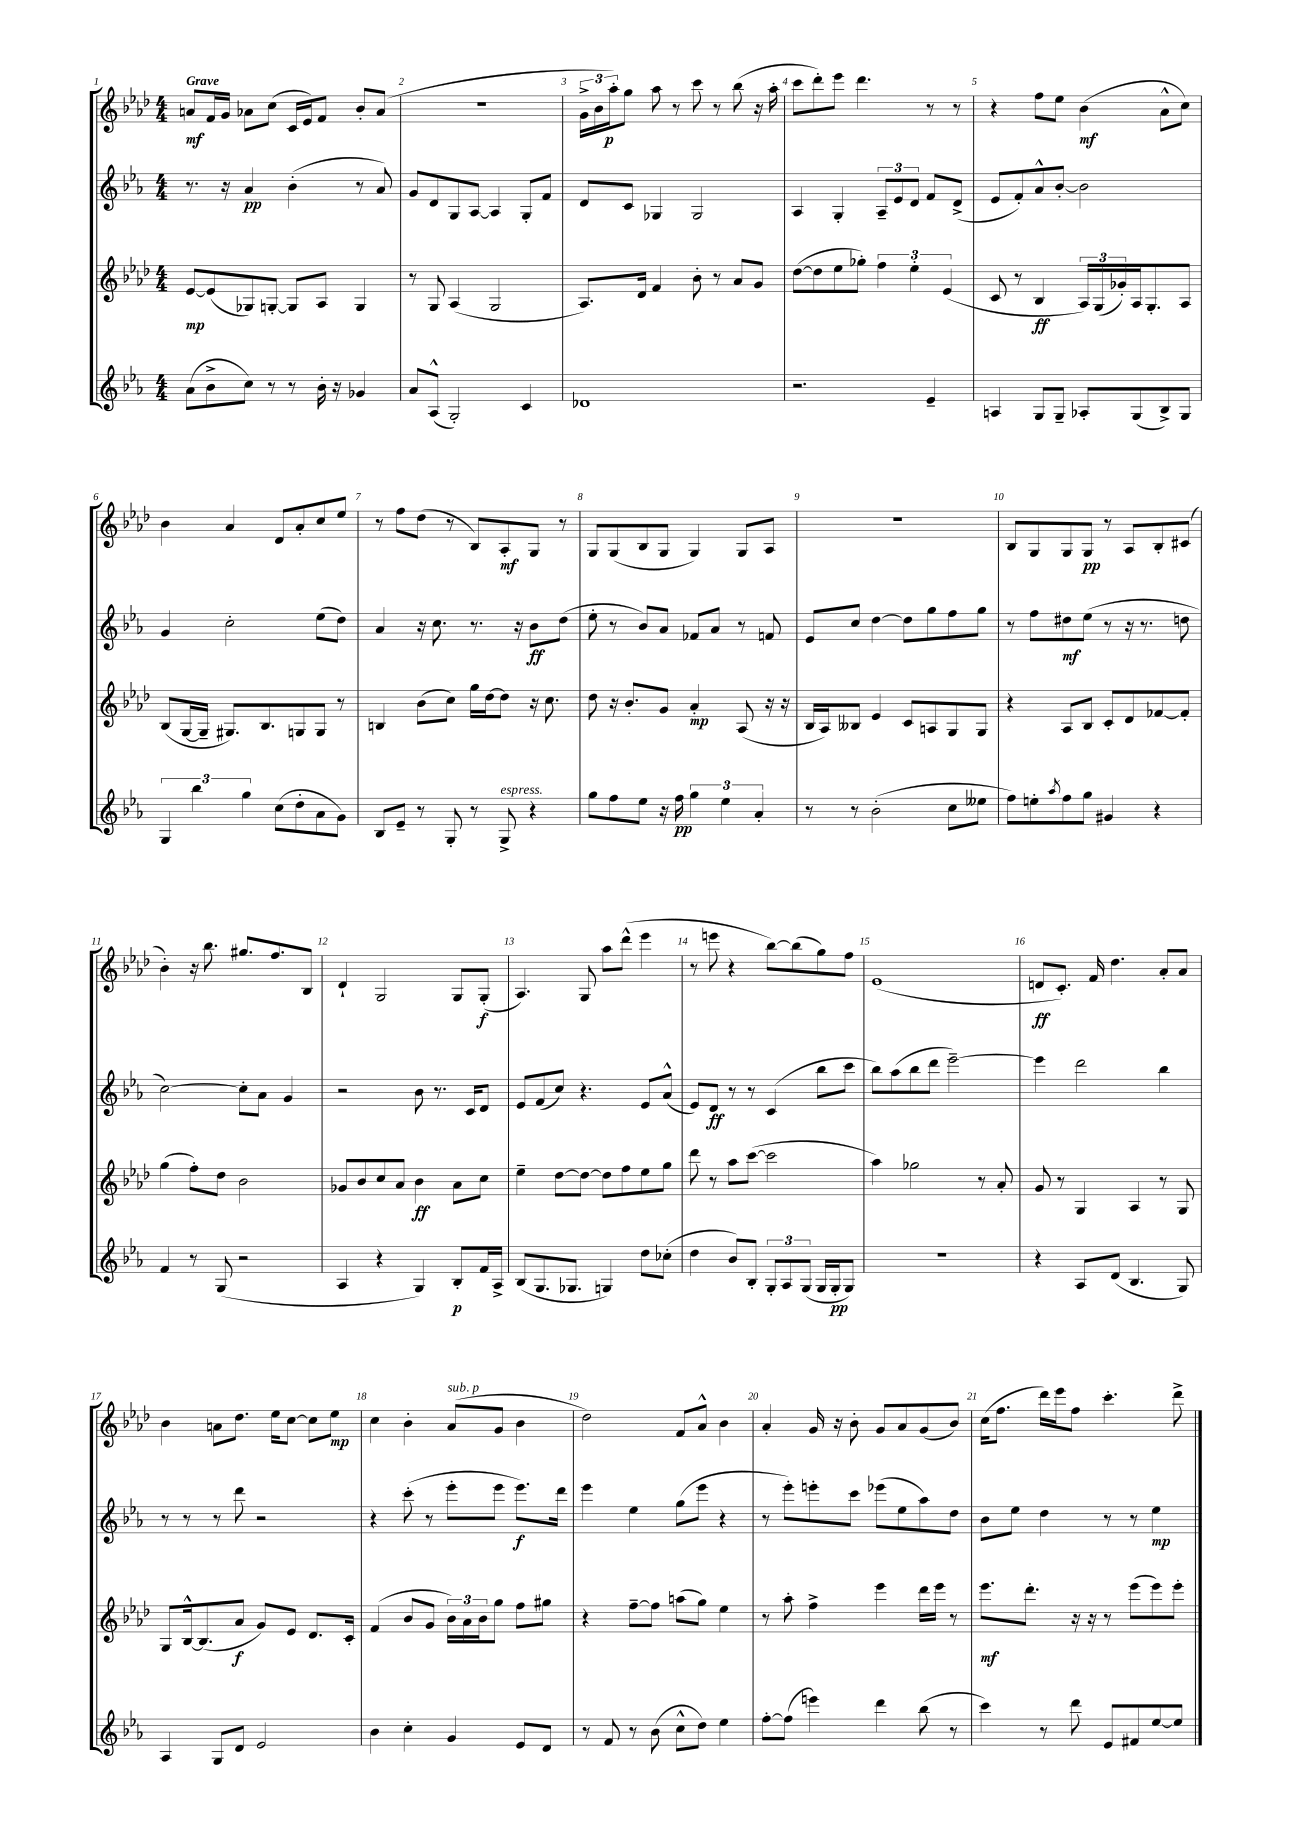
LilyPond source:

<<
\new StaffGroup <<
\new Staff = "s0" {
    \clef treble \key aes \major \numericTimeSignature \time 4/4 \tempo "Grave"
    a'8\mf f'16 g'16 aes'8 c''8( c'16 ees'16) f'8 bes'8-. aes'8( |
    R1 |
    \tuplet 3/2 { g'16-> bes'16 aes''16-.\p) } g''8 aes''8 r8 c'''8 r8 bes''8( r16 aes''16-. |
    c'''8 des'''8-.) ees'''8 des'''4. r8 r8 |
    r4 f''8 ees''8 bes'4\mf( aes'8-^ c''8) |
    bes'4 aes'4 des'8 aes'8-. c''8 ees''8 |
    r8 f''8 des''8( r8 bes8) aes8-.\mf g8 r8 |
    g8 g8( bes8 g8 g4) g8 aes8 |
    r1 |
    bes8 g8 g8 g8\pp r8 aes8 bes8-. cis'8( |
    bes'4-.) r16 bes''8. gis''8. f''8. bes8 |
    des'4-! g2 g8 g8-.\f( |
    aes4.) g8 aes''8 des'''8-^( ees'''4 |
    r8 e'''8 r4 bes''8~) bes''8( g''8) f''8 |
    ees'1( |
    d'8\ff c'8.-.) f'16 des''4. aes'8-. aes'8 |
    bes'4 a'8 des''8. ees''16 c''8~ c''8 ees''8\mp |
    c''4 bes'4-. aes'8^\markup { \italic "sub. p" }( g'8 bes'4 |
    des''2) f'8 aes'8-^ bes'4 |
    aes'4-. g'16 r16 bes'8-. g'8 aes'8 g'8( bes'8) |
    c''16( f''8. des'''16) ees'''16 f''8 c'''4.-. des'''8-> \bar "|." |
}
\new Staff = "s1" {
    \clef treble \key ees \major \numericTimeSignature \time 4/4
    r8. r16 aes'4\pp bes'4-.( r8 aes'8) |
    g'8 d'8 g8 aes8~ aes4 g8-. f'8 |
    d'8 c'8 ges4 ges2 |
    aes4 g4-. \tuplet 3/2 { aes8-- ees'8 d'8 } f'8 d'8->( |
    ees'8 f'8-.) aes'8-^ bes'8~-. bes'2 |
    g'4 c''2-. ees''8( d''8) |
    aes'4 r16 c''8. r8. r16 bes'8\ff d''8( |
    ees''8-. r8 bes'8) aes'8 fes'8 aes'8 r8 f'8 |
    ees'8 c''8 d''4~ d''8 g''8 f''8 g''8 |
    r8 f''8 dis''8\mf ees''8( r8 r16 r8. d''8 |
    c''2~) c''8-. aes'8 g'4 |
    r2 bes'8 r8. c'16 d'8 |
    ees'8 f'8( c''8) r4. ees'8 aes'8-^( |
    ees'8) d'8\ff r8 r8 c'4( bes''8 c'''8 |
    bes''8) aes''8( bes''8 d'''8 ees'''2~--) |
    ees'''4 d'''2 bes''4 |
    r8 r8 r8 d'''8 r2 |
    r4 c'''8-.( r8 ees'''8-. ees'''8 ees'''8.\f) d'''16 |
    ees'''4 ees''4 g''8( ees'''8 r4 |
    r8 ees'''8-.) e'''8-. c'''8 ees'''8( ees''8 aes''8) d''8 |
    bes'8 ees''8 d''4 r8 r8 ees''4\mp \bar "|." |
}
\new Staff = "s2" {
    \clef treble \key aes \major \numericTimeSignature \time 4/4
    ees'8~\mp ees'8( ges8) g8~-. g8 aes8 g4 |
    r8 g8 aes4( g2 |
    aes8.) des'16 f'4 bes'8-. r8 aes'8 g'8 |
    des''8~( des''8 ees''8 ges''8-.) \tuplet 3/2 { f''4 ees''4-. ees'4( } |
    c'8 r8 bes4\ff \tuplet 3/2 { aes16) g16( ges'16-.) } aes16 g8.-. aes8 |
    bes8( g16~ g16-- gis8.) bes8. g8 g8 r8 |
    b4 bes'8( c''8) g''16 des''16~ des''8 r16 c''8. |
    des''8 r16 bes'8.-. g'8 aes'4-.\mp aes8( r16 r16 |
    bes16 aes16) beses8 ees'4 c'8 a8 g8 g8 |
    r4 aes8 bes8 c'8-. des'8 fes'8~ fes'8-. |
    g''4( f''8-.) des''8 bes'2 |
    ges'8 bes'8 c''8 aes'8 bes'4\ff aes'8 c''8 |
    ees''4-- des''8~ des''8~ des''8 f''8 ees''8 g''8 |
    des'''8 r8 aes''8 c'''8~( c'''2 |
    aes''4) ges''2 r8 aes'8-. |
    g'8 r8 g4 aes4 r8 g8 |
    g8 bes16~-^ bes8.( aes'8\f g'8) ees'8 des'8. c'16-. |
    f'4( bes'8 g'8 \tuplet 3/2 { bes'16) aes'16 bes'16 } g''8 f''8 gis''8 |
    r4 f''8~-- f''8 a''8( g''8) ees''4 |
    r8 aes''8-. f''4-> ees'''4 des'''16 ees'''16 r8 |
    ees'''8.\mf des'''8.-. r16 r16 r8 ees'''8( ees'''8) ees'''8-. \bar "|." |
}
\new Staff = "s3" {
    \clef treble \key ees \major \numericTimeSignature \time 4/4
    aes'8( bes'8-> c''8) r8 r8 bes'16-. r16 ges'4 |
    aes'8 aes8-^( g2-.) c'4 |
    des'1 |
    r2. ees'4-- |
    a4 g8 g8-- aes8-. g8( bes8->) g8 |
    \tuplet 3/2 { g4 bes''4 g''4 } c''8( d''8-. aes'8 g'8) |
    bes8 ees'8-- r8 g8-. r8 g8->^\markup { \italic "espress." } r4 |
    g''8 f''8 ees''8 r16 f''16\pp \tuplet 3/2 { g''4 ees''4 aes'4-. } |
    r8 r8 bes'2-.( c''8 eeses''8 |
    f''8) e''8-. \acciaccatura { aes''8 } f''8 g''8 gis'4 r4 |
    f'4 r8 g8( r2 |
    aes4 r4 g4) bes8-.\p f'16 aes16-> |
    bes8( g8. ges8. g4) d''8 ces''8-.( |
    d''4 bes'8) bes8-. \tuplet 3/2 { g8-. aes8 g8( } g16 g16-.\pp g8) |
    R1 |
    r4 aes8 d'8( bes4. g8) |
    aes4 g8 d'8 ees'2 |
    bes'4 c''4-. g'4 ees'8 d'8 |
    r8 f'8 r8 bes'8( c''8-^ d''8) ees''4 |
    f''8~-. f''8( e'''4) d'''4 bes''8( r8 |
    c'''4) r8 d'''8 ees'8 fis'8 ees''8~ ees''8 \bar "|." |
}
>>
>>
\layout { \context { \Score \override BarNumber.break-visibility = ##(#f #t #t) barNumberVisibility = #all-bar-numbers-visible } }
